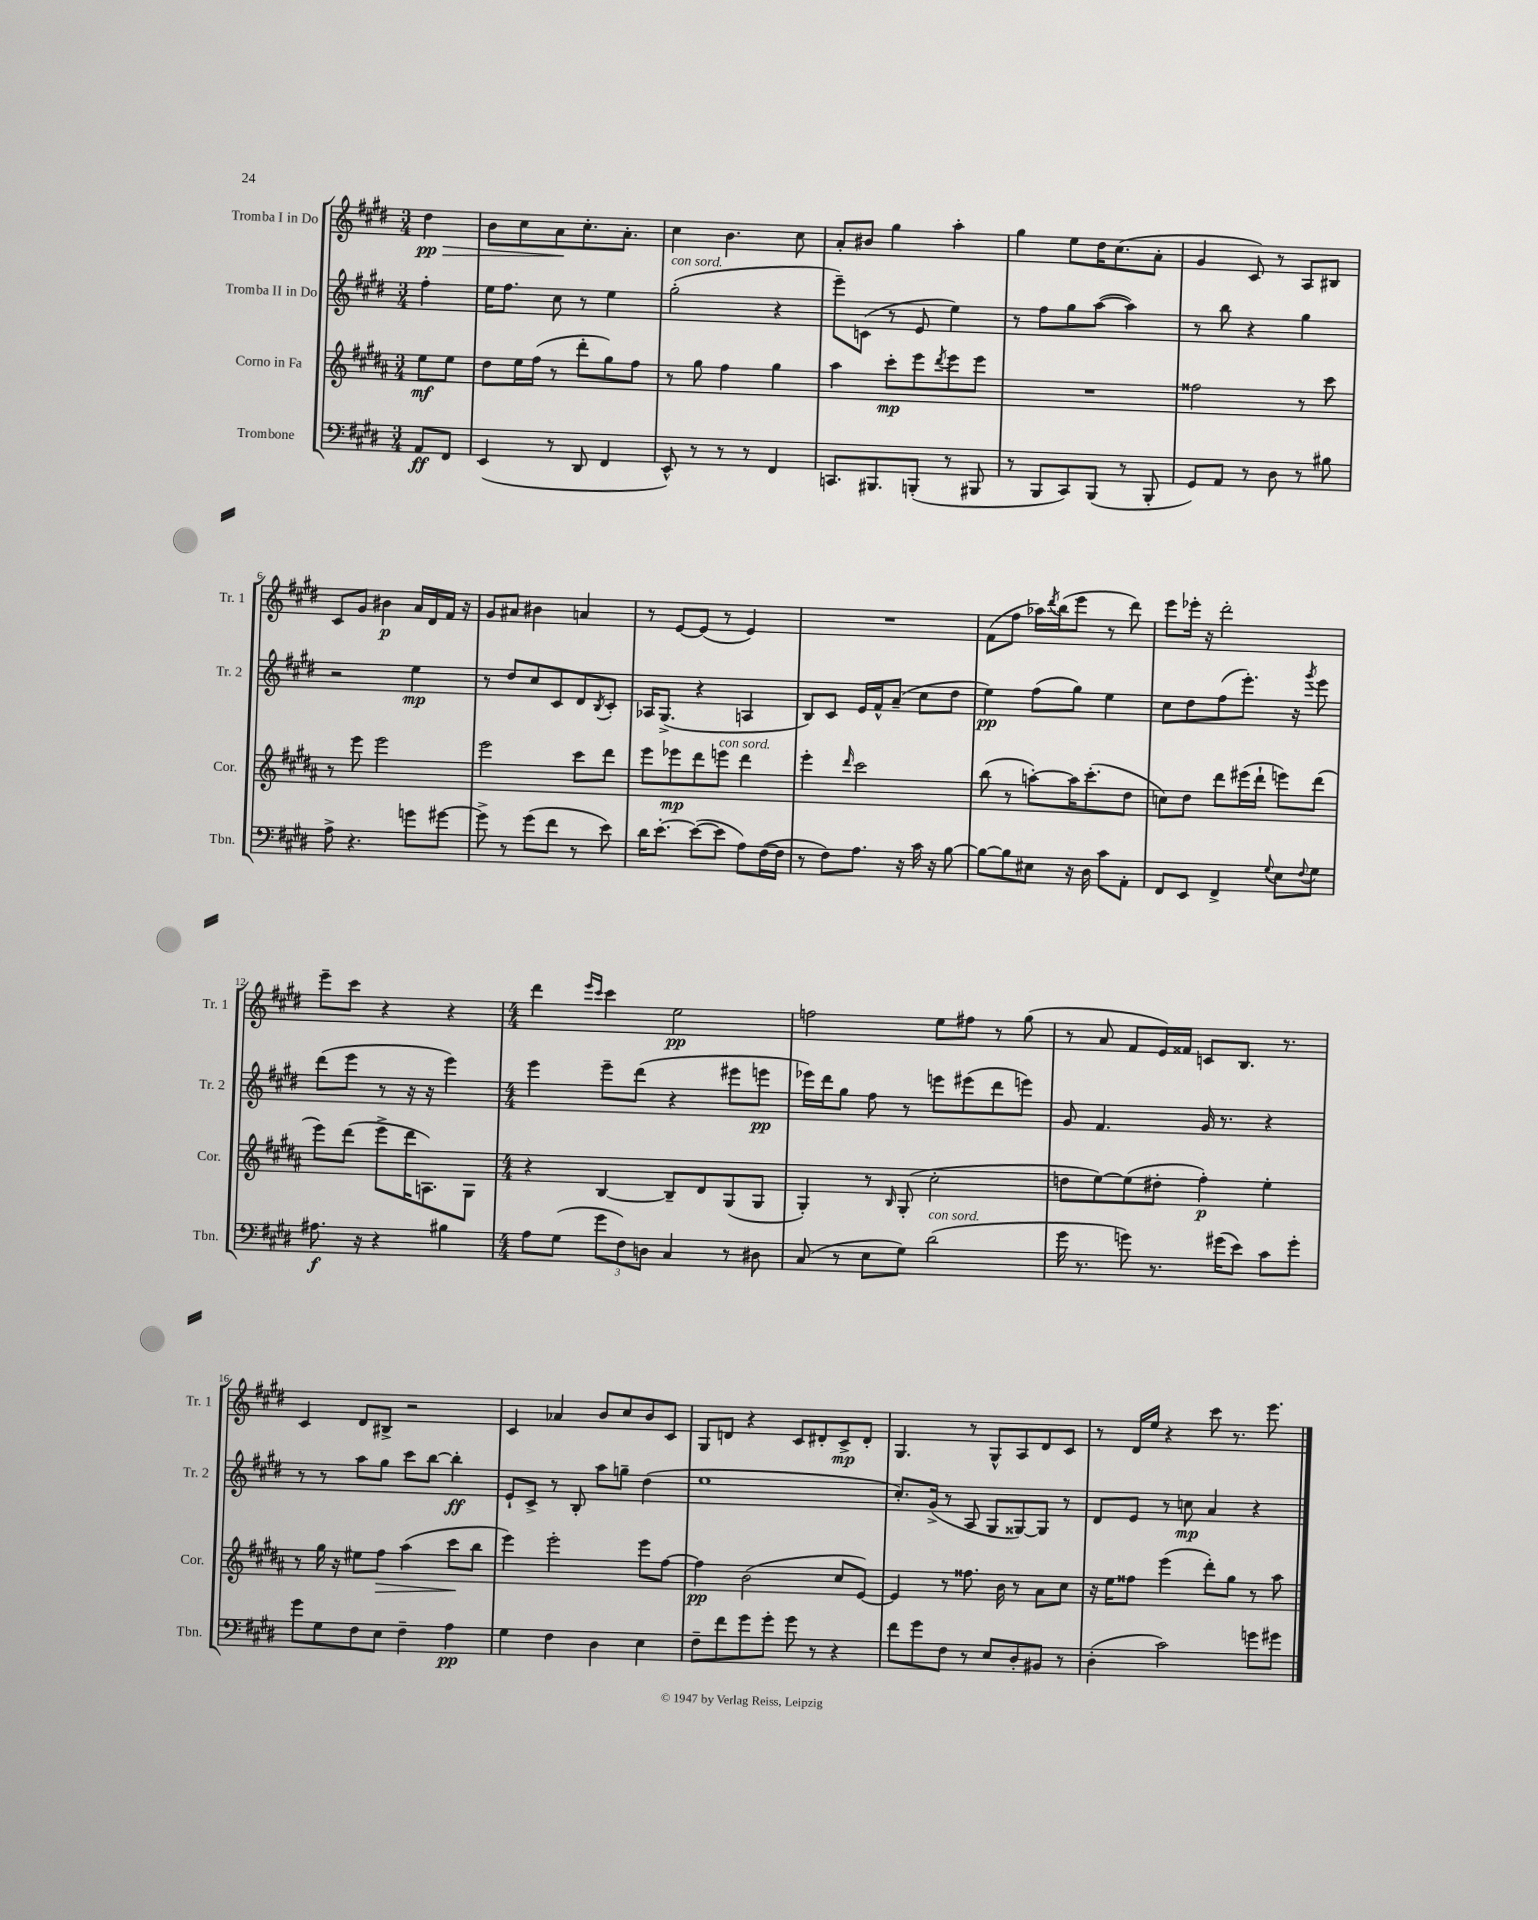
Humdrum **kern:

**kern	**kern	**kern	**kern
*staff4	*staff3	*staff2	*staff1
*clefF4	*clefG2	*clefG2	*clefG2
*k[f#c#g#d#]	*k[f#c#g#d#a#]	*k[f#c#g#d#]	*k[f#c#g#d#]
*M3/4	*M3/4	*M3/4	*M3/4
8AA/L	8ee\L	4ff#'\	4dd#\
8FF#/J	8ee\J	.	.
=	=	=	=
(4EE/	8dd#\L	16ee\LK	8b\L
.	.	8.ff#\J	.
.	16ee\L	.	8cc#\
.	(16ff#\JJ	.	.
8r	8r	8cc#\	8a\
8DD#/	8ddd#'\L	8r	8.cc#'\
4FF#/	8gg#\)	4ee\	.
.	.	.	8.a'\J
.	8ff#\J	.	.
=	=	=	=
8EE^^/)	8r	(2gg#'\	4cc#\
8r	8gg#\	.	.
8r	4ff#\	.	4.b\
8r	.	.	.
4FF#/	4gg#\	4r	.
.	.	.	8cc#\
=	=	=	=
8.CC/L	4aa#\	8eee~\L)	8a'/L
.	.	(8c\J	8b#/J
8.BBB#/	.	.	.
.	8ccc#'\L	8r	4gg#\
(8BBB'/J	8eee\	8e/	.
.	8qddd#/	.	.
8r	8eee\	4ee\)	4aa'\
8BBB#/	8eee\J	.	.
=	=	=	=
8r	2.r	8r	4gg#\
8BBB/L	.	8ff#\L	.
8CC#/)	.	8gg#\	8ee\L
(8BBB/J	.	([8aa\J	16dd#\K
.	.	.	(8.cc#\
8r	.	4aa\])	.
8BBB'/	.	.	8a'\J
=	=	=	=
8GG#/L)	2ff##\	8r	4g#/
8AA/J	.	8bb\	.
8r	.	4r	8c#/)
8D#\	.	.	8r
8r	8r	4gg#\	8A/L
8B#\	8ccc#\	.	8B#/J
=	=	=	=
8A^\	8r	2r	8c#/L
4.r	8eee\	.	8g#/J
.	2eee\	.	4b#\
8g\L	.	4ee\	16a/LL
.	.	.	16d#/
[8g#\J	.	.	16f#/JJ
.	.	.	16r
=	=	=	=
8g#^\]	2eee\	8r	8g#/L
8r	.	8dd#/L	8a#/J
(8g#\L	.	8cc#/	4b#\
8f#\J	.	8c#/	.
8r	8ccc#\L	8d#/	4a/
.	.	8qB/	.
8e\)	8ddd#\J	8c#'/J	.
=	=	=	=
16d#\LK	8eee\L	16A-/LK	8r
[8.e'\J	.	(8.G#^/J	.
.	8eee-\	.	[8e/L
(8e\_L	8ddd#\	4r	(8e/]J
8e\]J	8eee\J	.	8r
8A\L)	4ddd#\	4A/	4e/)
([16F#\L	.	.	.
16F#\]JJ	.	.	.
=	=	=	=
8r	4eee'\	8B/L)	2.r
8F#\L)	.	8c#/J	.
.	16qqddd#/	.	.
8.A\J	2ccc#\	16e/LL	.
.	.	16f#^^/J	.
.	.	(8a~/J	.
16r	.	.	.
16c#\	.	8cc#\L	.
16r	.	.	.
[8B\	.	8dd#\J	.
=	=	=	=
8B\_L	(8bb\	4ee\)	(8f#\L
8B\]	8r	.	8ff#\J
8E#\J	[8aa'\L)	(8ff#\L	16aa-\LL)
.	.	.	8qddd#/
.	.	.	(16bb\J
16r	16aa\]K	8gg#\J)	8eee\J
16D#\	(8.ccc#'\	.	.
8c#\L	.	4ee\	8r
8AA'\J	8dd#\J	.	8ddd#\)
=	=	=	=
8FF#/L	8cc\L)	8cc#\L	8eee\L
8EE/J	8dd#\J	8dd#\	16eee-'\Jk
.	.	.	16r
4FF#^/	8ddd#\L	(8ff#\	2ddd#'\
.	(16eee#\L	8.eee'\J)	.
.	16ddd#`\JJ	.	.
8qqG#/	.	.	.
8E\L	8eee\L)	.	.
.	.	16r	.
8qqF#/	.	8qggg#/	.
8G#\J	(8ddd#\J	8eee\	.
=	=	=	=
8.A#\	8eee\L)	(8ddd#\L	8eee~\L
.	(8ddd#\J	8eee\J	8ccc#\J
16r	.	.	.
4r	8eee^\L	8r	4r
.	16ddd#\K	16r	.
.	8.A\)	16r	.
4B#\	.	4eee\)	4r
.	8G#\J	.	.
=	=	=	=
*M4/4	*M4/4	*M4/4	*M4/4
8A\L	4r	4eee\	4ddd#\
(8G#\J	.	.	.
.	.	.	16qqeee/LL
.	.	.	16qqccc#/JJ
12g#\L	[4B/	8eee~\L	4ccc#\
12F#\)	.	.	.
.	.	(8ddd#\J	.
12D\J	.	.	.
4C#/	8B~/]L	4r	2ee\
.	8d#/	.	.
8r	(8G#/	8eee#\L	.
8D#\	8G#/J	8eee\J	.
=	=	=	=
(8C#/	4G#'/)	16eee-\LL)	2ff\
.	.	16ddd#\J	.
8r	.	8gg#\J	.
8E\L	8r	8ff#\	.
.	16qqB/	.	.
8G#\J)	(8G#'/	8r	.
(2d#\	2cc#'\	8eee\L	8ee\L
.	.	(8eee#\	8ff#\J
.	.	8ddd#\	8r
.	.	8eee\J)	(8gg#\
=	=	=	=
16g#\	8dd\L	8g#/	8r
8.r	.	.	.
.	[8ee\)	4.f#/	8a/
8g\)	(8ee\]	.	8f#/L
8.r	8dd#'\J	.	16e/L)
.	.	.	16f##/JJ
.	4ff#'\)	16g#/	8c/L
(16g#\LK	.	8.r	.
8e\J)	.	.	8.B/J
8c#\L	4ee'\	4r	.
.	.	.	8.r
8g#'\J	.	.	.
=	=	=	=
8g#\L	8r	8r	4c#/
8G#\	16gg#\	8r	.
.	16r	.	.
8F#\	8ee#\L	8aa\L	8d#/L
8E\J	8ff#\J	8gg#\J	8B#^/J
4F#~\	(4aa#\	8ccc#\L	2r
.	.	[8bb\J	.
4A\	8ccc#\L	4bb'\]	.
.	8bb\J	.	.
=	=	=	=
4G#\	4eee\)	8e`/L	4c#/
.	.	8c#^/J	.
4F#\	2eee'\	8r	4a-/
.	.	8B'/	.
4D#\	.	8aa\L	8b/L
.	.	8gg~\J	8cc#/
4E\	8eee\L	(4dd#\	8b/
.	[8ff#\J	.	8c#/J
=	=	=	=
8F#~\L	4ff#\]	1ee	8G#/L
8f#\	.	.	8d/J
8g#\	(2b\	.	4r
8g#'\J	.	.	.
8g#\	.	.	8c#/L
8r	.	.	8d#'/
4r	8cc#/L	.	8c#^/
.	[8e/J)	.	8d#'/J
=	=	=	=
8f#\L	4e/]	8.cc#'/L)	4.G#/
8g#\	.	.	.
.	.	(16g#^/Jk	.
8F#\J	8r	8r	.
8r	8.ff##\	8A/	8r
8E/L	.	8G#/L	8G#^^/L
.	16b\	.	.
8D#'/	8r	[8G##/)	8A/
8BB#/J	8a#\L	8G##/]J	8d#/
8r	8cc#\J	8r	8c#/J
=	=	=	=
(4D#'\	16r	8d#/L	8r
.	16ee\LK	.	.
.	8ff##\J	8e/J	16d#/LL
.	.	.	16ee/JJ
2c#\)	(4eee\	8r	4r
.	.	8cc\	.
.	8ddd#'\L)	4a/	8ccc#\
.	8gg#\J	.	8.r
8g\L	8r	4r	.
.	.	.	8.eee\
8g#\J	8aa#\	.	.
==	==	==	==
*-	*-	*-	*-
